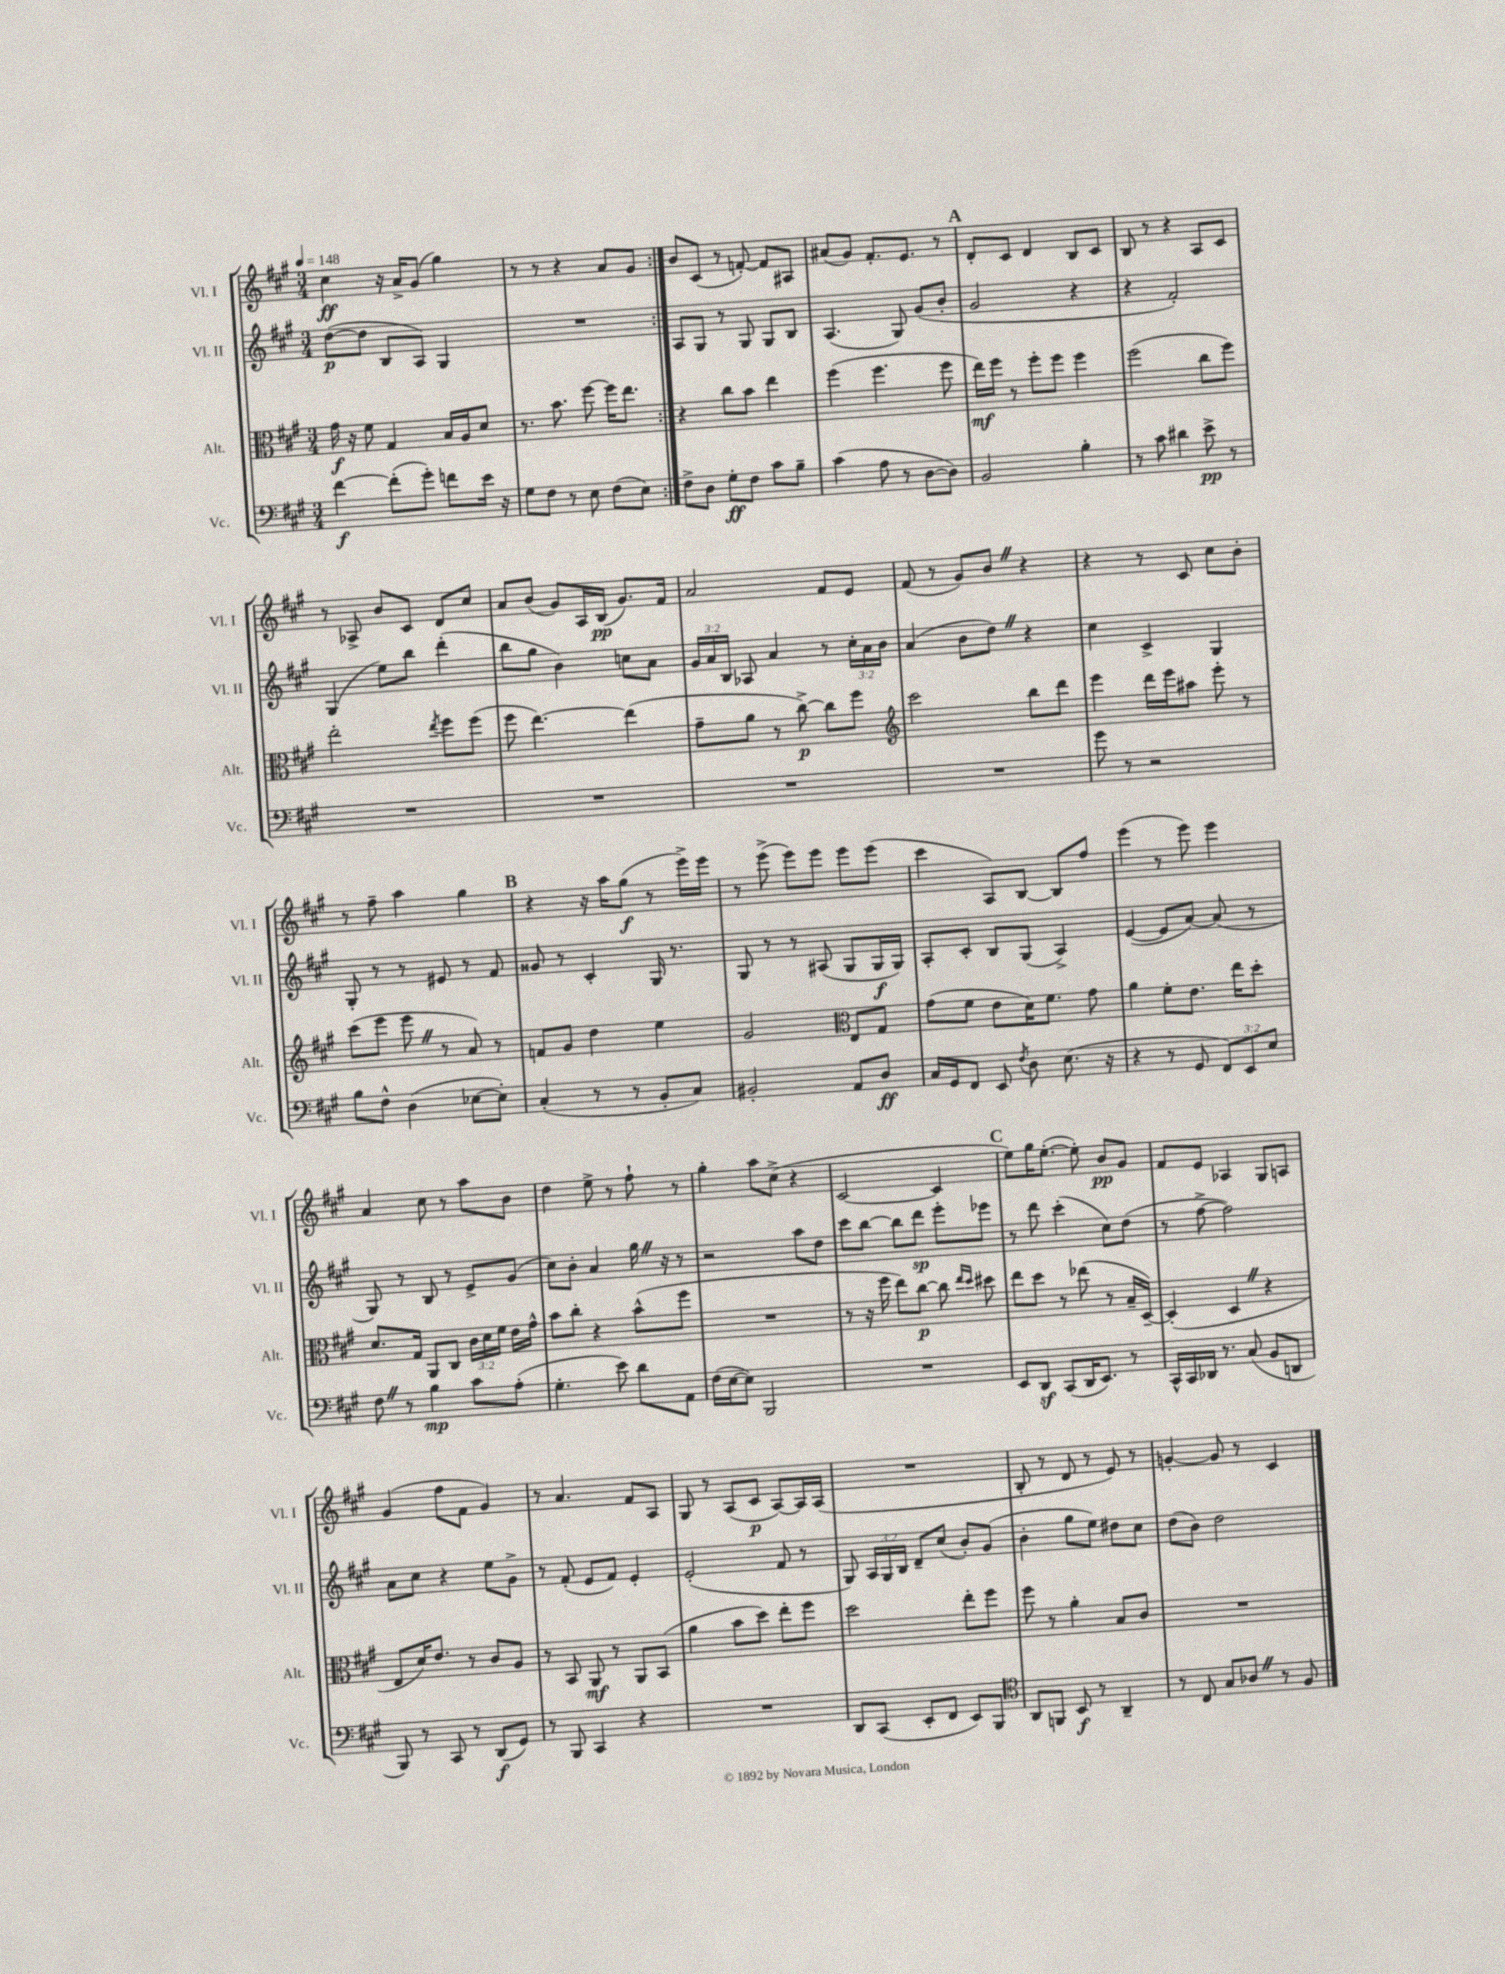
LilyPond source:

<<
\new StaffGroup <<
\new Staff = "s0" \with { instrumentName = "Vl. I" shortInstrumentName = "Vl. I" } {
    \clef treble \key a \major \numericTimeSignature \time 3/4 \tempo 4 = 148
    \autoBeamOff \repeat volta 2 { cis''4\ff r16 a'16[-> gis'8]( gis''4) |
    r8 r8 r4 a'8[ gis'8] | }
    b'8[ cis'8]( r8 f'8~-.) f'8[ ais8] |
    ais'8[( gis'8]) fis'8.[-. e'8.] r8 |
    \mark \markup { \bold "A" } d'8[-. cis'8] d'4 b8[ cis'8] |
    b8 r8 r4 a8[ cis'8] |
    r8 aes8-> b'8[ cis'8] d'8[ cis''8] |
    a'8[ b'8]( gis'8[) a16 b16]\pp( gis'8.[) fis'16] |
    a'2 fis'8[ e'8] |
    fis'8( r8 gis'8[) b'8] \once \override BreathingSign.text = \markup { \musicglyph "scripts.caesura.straight" } \breathe r4 |
    r4 r8 cis'8 cis''8[ b'8]-. |
    r8 fis''8-- a''4 gis''4 |
    \mark \markup { \bold "B" } r4 r16 a''16[ gis''8]\f( r8 e'''16[->) e'''16] |
    r8 e'''8->( e'''8[) e'''8] e'''8[ e'''8]( |
    cis'''4 a8[) b8]~ b8[ fis''8] |
    e'''4( r8 e'''8) e'''4 |
    a'4 cis''8 r8 a''8[ b'8] |
    d''4 e''8-> r8 fis''8-! r8 |
    gis''4-. a''8[ cis''8]->( r4 |
    cis'2~ cis'4 |
    \mark \markup { \bold "C" } e''8[) gis''16 e''8.]~-.( e''8-.) b'8[\pp gis'8] |
    fis'8[ e'8] aes4 gis8[ a8] |
    gis'4( fis''8[ fis'8] gis'4) |
    r8 a'4. fis'8[ a8] |
    gis8 r8 a8[( cis'8]\p a8[~) a16 a16]( |
    R2. |
    b8-. r8 d'8 r8 e'8) r8 |
    g'4~-. g'8 r8 cis'4 \bar "|." |
}
\new Staff = "s1" \with { instrumentName = "Vl. II" shortInstrumentName = "Vl. II" } {
    \clef treble \key a \major \numericTimeSignature \time 3/4 \override Staff.TupletNumber.text = #tuplet-number::calc-fraction-text
    \autoBeamOff \repeat volta 2 { d''8[~\p( d''8] b8[ a8]) gis4 |
    R2. | }
    a8[ gis8] r8 gis8 gis8[ b8] |
    a4.( gis8) gis'8[( b'8]-. |
    \mark \markup { \bold "A" } gis'2 r4 |
    r4 fis'2-.) |
    gis4( e''8[) b''8] d'''4-.( |
    b''8[ gis''8] b'4) c''8[ a'8] |
    \tuplet 3/2 { gis'16[ a'16 b16] } aes8 a'4 r8 \tuplet 3/2 { cis''16[-. a'16 b'16] } |
    a'4( b'8[ d''8]) \once \override BreathingSign.text = \markup { \musicglyph "scripts.caesura.straight" } \breathe r4 |
    cis''4 cis'4-> gis4 |
    gis8-. r8 r8 eis'8 r8 fis'8 |
    \mark \markup { \bold "B" } gisis'8 r8 cis'4-. gis16 r8. |
    gis8 r8 r8 ais8( gis8[ gis16\f gis16]) |
    a8[-. cis'8]-. b8[ gis8]( a4->) |
    e'4~( e'8[ a'8]~) a'8( r8 |
    gis8) r8 b8 r8 e'8[-> gis'8]( |
    cis''8[) b'8]-. a'4 gis''16 \once \override BreathingSign.text = \markup { \musicglyph "scripts.caesura.straight" } \breathe r16 r8 |
    r2 a''8[ d''8] |
    cis'''8[ b''8]~ b''8[ d'''8]\sp e'''8[-. ees'''8] |
    \mark \markup { \bold "C" } r8 d'''8 cis'''4-.( cis''8[) d''8]( |
    r8 fis''8~-> fis''2) |
    a'8[ cis''8] r4 e''8[ gis'8]-> |
    r8 fis'8-.( e'8[ fis'8]) e'4-. |
    e'2-.( fis'8 r8 |
    gis8) \tuplet 3/2 { a16[ gis16 b16] } d'8[-- cis''8]( b'8[-.) gis'8]( |
    b'4-. gis''8[ e''8]) dis''8[ cis''8] |
    d''8[( b'8]) d''2 \bar "|." |
}
\new Staff = "s2" \with { instrumentName = "Alt." shortInstrumentName = "Alt." } {
    \clef alto \key a \major \numericTimeSignature \time 3/4 \override Staff.TupletNumber.text = #tuplet-number::calc-fraction-text
    \autoBeamOff \repeat volta 2 { gis'16\f r16 fis'8 gis4 b16[ a16 d'8] |
    r8. b'8. fis''8~ fis''16[ e''8.] | }
    r4 cis''8[ b'8] e''4 |
    fis''4( fis''4. fis''8 |
    \mark \markup { \bold "A" } e''16[\mf) fis''16] r8 fis''8[-. fis''8] fis''4 |
    fis''2( cis''8[ fis''8]) |
    e''2-. \acciaccatura { e''8 } fis''8[ fis''8]( |
    fis''8 e''4.~) e''4( |
    gis'8[-- a'8] r8 cis''8~->\p) cis''8[ fis''8] |
    \clef treble cis'''2 b''8[ d'''8] |
    e'''4 d'''16[ e'''16 ais''8] e'''8-. r8 |
    cis'''8[( e'''8] e'''8 \once \override BreathingSign.text = \markup { \musicglyph "scripts.caesura.straight" } \breathe r8 a'8) r8 |
    \mark \markup { \bold "B" } f'8[ gis'8] d''4 e''4 |
    gis'2 \clef alto e8[ gis8] |
    gis'8[( fis'8] e'8[ d'16) fis'8.] gis'8 |
    a'4 fis'8[-. e'8.] e''16[ d''8]-. |
    d'8.[ gis16] a,8[ cis8] \tuplet 3/2 { cis'16[ d'16 fis'16] } e'16[ gis'16]-^ |
    b'8[ cis''8]-. r4 b'8[-^( fis''8] |
    R2. |
    r8 r16 fis''16 e''8[) cis''8]~\p cis''8 \grace { e''16[ d''16] } dis''8 |
    \mark \markup { \bold "C" } e''8[ d''8] r8 ees''8( r8 b16[-- d16]~--) |
    d4-.( d4 \once \override BreathingSign.text = \markup { \musicglyph "scripts.caesura.straight" } \breathe r4 |
    e8[ d'16) e'8.] r8 cis'8[ a8] |
    r8 b,8 a,8\mf r8 a,8[ b,8]( |
    a'4 b'8[ d''8]) e''8[-. fis''8] |
    d''2 e''8[-. fis''8] |
    fis''8 r8 a'4-. b8[ cis'8] |
    R2. \bar "|." |
}
\new Staff = "s3" \with { instrumentName = "Vc." shortInstrumentName = "Vc." } {
    \clef bass \key a \major \numericTimeSignature \time 3/4 \override Staff.TupletNumber.text = #tuplet-number::calc-fraction-text
    \autoBeamOff \repeat volta 2 { fis'4~\f fis'8[-.( gis'8]-.) f'8[ e'16] r16 |
    gis8[ fis8] r8 e8 fis8[( e8]) | }
    fis8[-> d8] gis8[-.\ff fis8] cis'8[ b8]-- |
    cis'4( a8 r8 d8[~ d8]) |
    \mark \markup { \bold "A" } b,2 b4-. |
    r8 cis'8 dis'4 e'8->\pp r8 |
    R2. |
    R2. |
    R2. |
    R2. |
    gis'8 r8 r2 |
    b8[ fis8]-^ d4( ees8[~ ees8]-.) |
    \mark \markup { \bold "B" } cis4-.( r8 r8 b,8[-. cis8]) |
    bis,2-. a,8[ d8]\ff |
    cis16[ gis,16 fis,8] e,8 \acciaccatura { fis8 } d8 e8.( r16 |
    r4 r8 gis,8 \tuplet 3/2 { fis,8[) e,8 e8] } |
    fis8 \once \override BreathingSign.text = \markup { \musicglyph "scripts.caesura.straight" } \breathe r8 b4\mp cis'8[ a8]-.( |
    gis4.-. e'8) d'8[ a,8] |
    fis16[( e16~ e8]) b,,2 |
    R2. |
    \mark \markup { \bold "C" } e,8[ d,8]\sf cis,8[( d,16 e,8.]) r8 |
    cis,16[-^ cis,16 des,16] r8. cis8( b,8[ d,8] |
    b,,8) r8 cis,8 r8 d,8[\f( gis,8]) |
    r8 b,,8 cis,4 r4 |
    R2. |
    d,8[ cis,8]( e,8[-. fis,8] e,8[) b,,8] |
    \clef tenor a,8[ f,8] b,8\f r8 a,4-- |
    r8 cis8 gis8[ aes8] \once \override BreathingSign.text = \markup { \musicglyph "scripts.caesura.straight" } \breathe r8 fis8 \bar "|." |
}
>>
>>
\layout { \context { \Score \remove "Bar_number_engraver" } }
